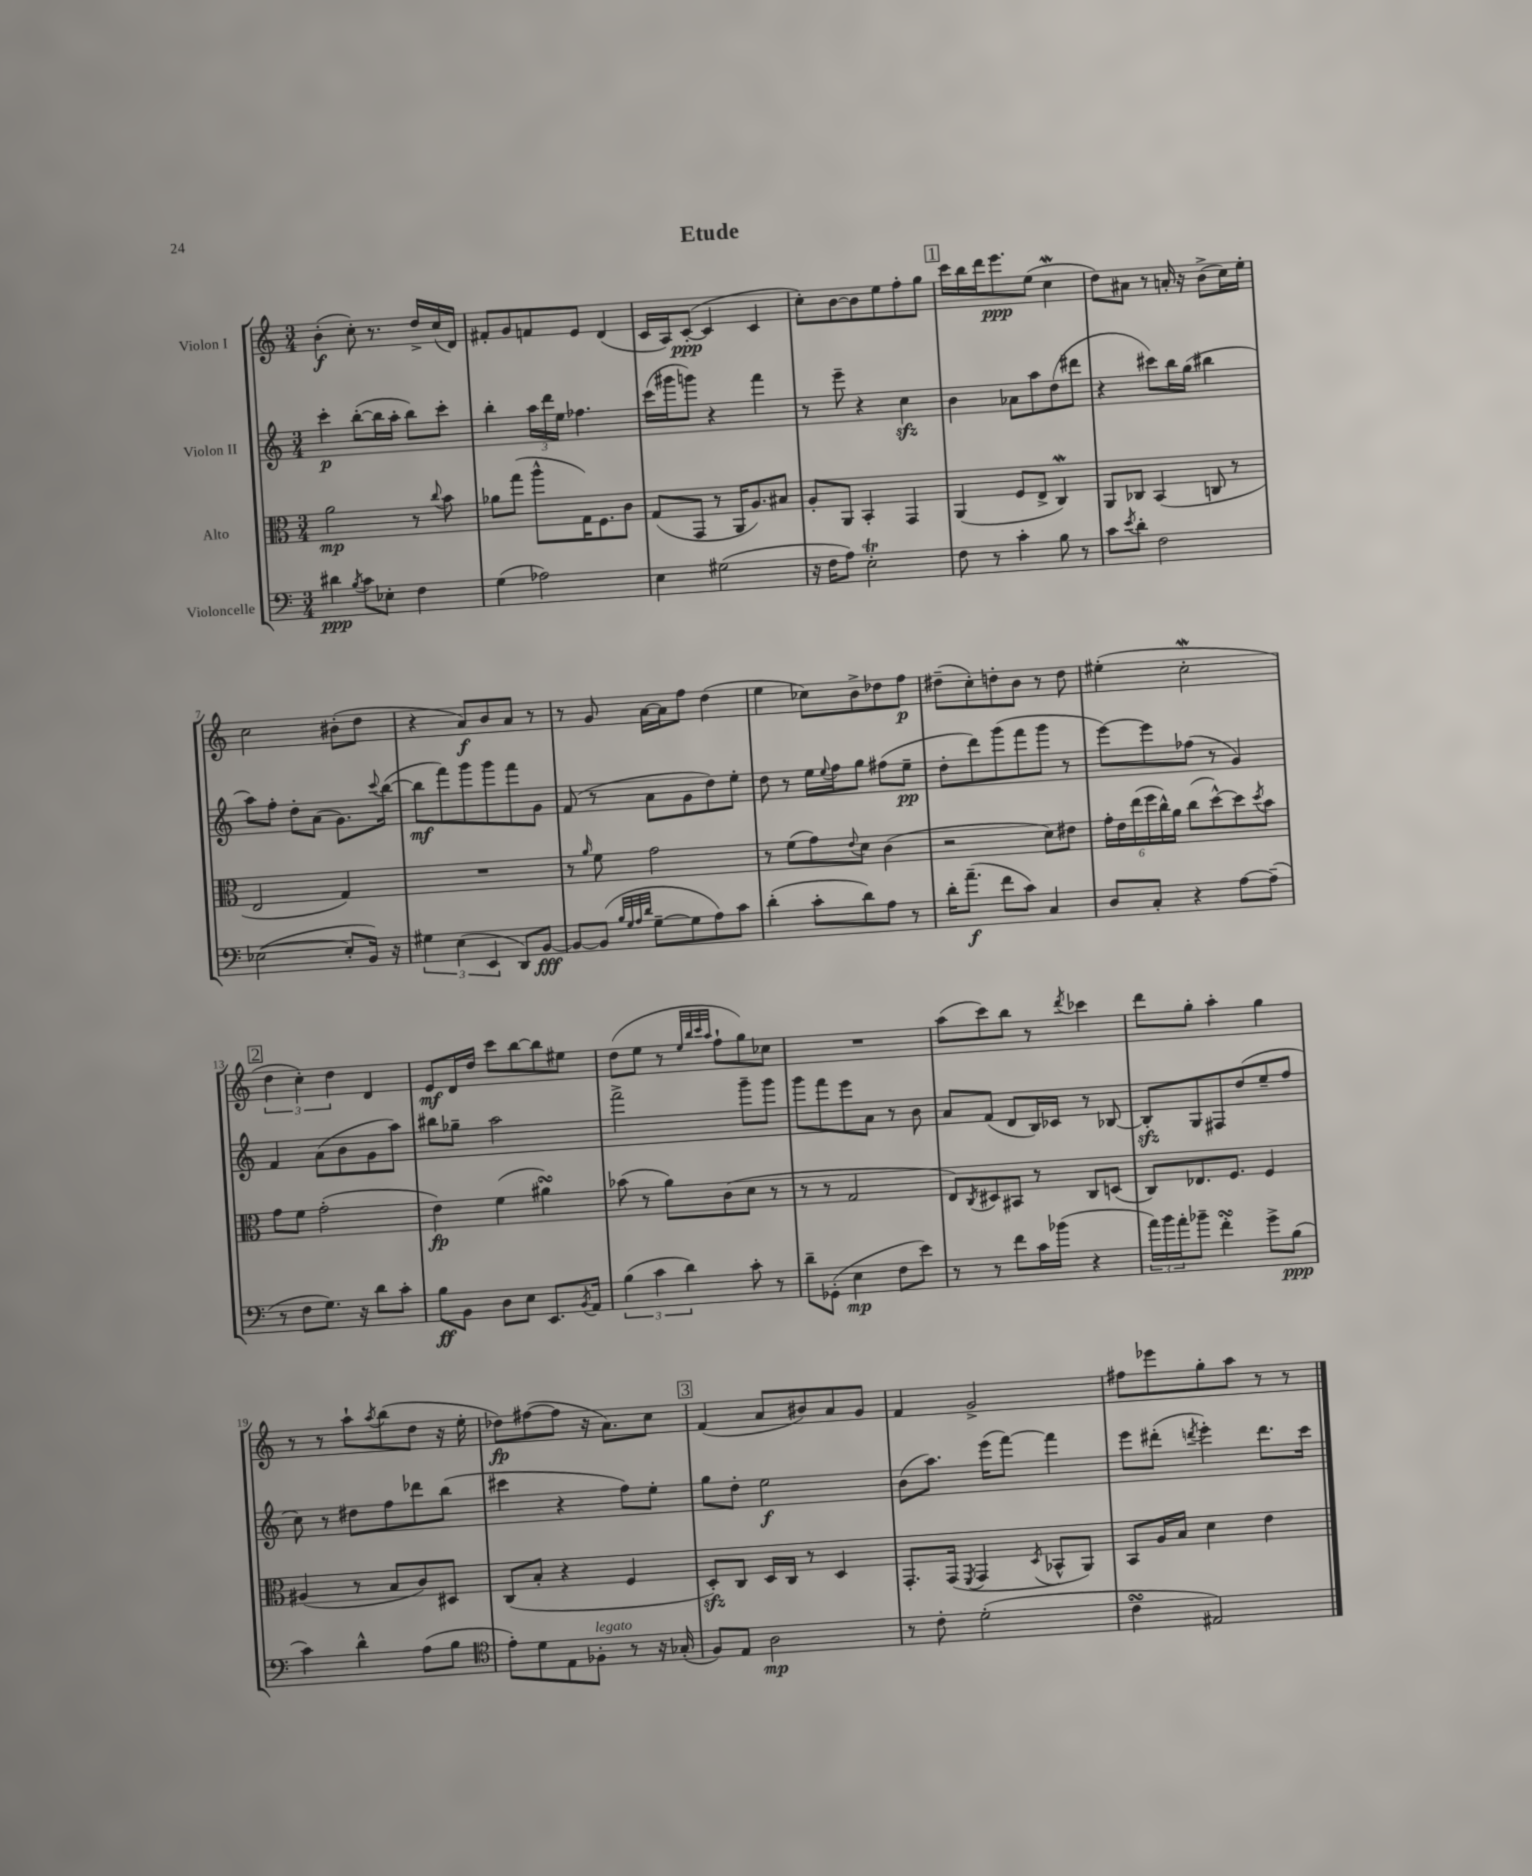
\header { title = "Etude" }
<<
\new StaffGroup <<
\new Staff = "s0" \with { instrumentName = "Violon I" } {
    \clef treble \key c \major \numericTimeSignature \time 3/4
    b'4-.\f( c''8-.) r8. d''16-> c''16( d'16) |
    fis'8-. g'8 f'8 e'8 d'4( |
    c'16 a16) c'8~-.\ppp( c'4 c'4 |
    c''8-.) b'8~ b'8 e''8 f''8-. g''8 |
    \mark \markup { \box "1" } c'''16 b''16 d'''16 e'''8.\ppp e''8( c''4\mordent |
    d''8) ais'8 r8 a'16-. r16 b'8->( c''16) e''16-. |
    c''2 bis'8-.( d''8 |
    r4 a'8\f) b'8 a'8 r8 |
    r8 g'8 a'16~ a'16 f''8 d''4( |
    e''4 ces''8) b'8-> des''8 f''8\p |
    dis''8--( c''8-.) d''8-. b'8 r8 d''8 |
    eis''4-.( c''2-.\mordent |
    \mark \markup { \box "2" } \tuplet 3/2 { d''4 c''4-.) d''4 } d'4 |
    e'8\mf d'16 d''16 c'''8 b''8~ b''8 eis''8 |
    d''8( e''8 r8 \grace { e''32 b''32 c'''32 a''32 } f''8-! g''8) ces''8 |
    R2. |
    a''8( c'''8) b''8 r8 \acciaccatura { d'''8 } ces'''4 |
    d'''8 g''8-. a''4-. g''4 |
    r8 r8 a''8-! \acciaccatura { a''8 } b''8( d''8 r16 e''16-. |
    des''8\fp) fis''8~( fis''8 r16 a'8.) c''8 |
    \mark \markup { \box "3" } f'4( a'8 bis'8) a'8 g'8 |
    f'4 g'2-> |
    fis''8 ees'''8 g''8-. a''8 r8 r8 \bar "|." |
}
\new Staff = "s1" \with { instrumentName = "Violon II" } {
    \clef treble \key c \major \numericTimeSignature \time 3/4
    c'''4-.\p b''8~-.( b''16 a''16-. b''8) c'''8-. |
    b''4-. \tuplet 3/2 { a''16 d'''16 e''16 } fes''4. |
    c'''16( gis'''16 g'''8) r4 f'''4 |
    r8 e'''8-- r4 c''4\sfz |
    \mark \markup { \box "1" } b'4 aes'8 a''8 d''8( dis'''8 |
    r4 cis'''8) b''16 g''16( bis''4 |
    a''8) f''8-. d''8-. a'8( g'8.) \appoggiatura { c'''8 } b''16~( |
    b''8\mf f'''8) g'''8 g'''8 f'''8 g'8 |
    f'8( r8 a'8 g'8 d''8) e''8-. |
    d''8 r8 e''16 \appoggiatura { e''8 } f''16 g''8 fis''8( e''8--\pp |
    d''8-. d'''8) g'''8( f'''8 g'''8 r8 |
    e'''8~) e'''8 fes''8( r8 g'4) |
    \mark \markup { \box "2" } f'4 a'8( b'8 g'8 a''8) |
    bis''8 ges''8-- a''2 |
    f'''2-> g'''8-- g'''8 |
    g'''8 f'''8 e'''8 a'8 r8 b'8 |
    a'8 f'8( d'8 b16) ces'16 r8 bes8~ |
    bes8-.\sfz g8 fis8 d''8( e''8-- f''8 |
    c''8) r8 dis''8 f''8 des'''8 b''8( |
    cis'''4 r4 f''8) e''8-. |
    \mark \markup { \box "3" } g''8 d''8-. e''2\f |
    b'8( a''8.) e'''16( f'''8~) f'''4 |
    e'''8 dis'''8-.( \acciaccatura { d'''8 } e'''4-.) d'''8. c'''16 \bar "|." |
}
\new Staff = "s2" \with { instrumentName = "Alto" } {
    \clef alto \key c \major \numericTimeSignature \time 3/4
    a'2\mp r8 \appoggiatura { c''8 } b'8 |
    aes'8 g''8( a''8-^ g16) f8. c'8 |
    g8( g,8 r8 a,16 a8.) bis8 |
    a8-. a,8 b,4-. g,4 |
    \mark \markup { \box "1" } a,4( f8 e8-> c4\mordent) |
    a,8 ces8 b,4( c8 r8 |
    e2 g4) |
    R2. |
    r8 \grace { a'16 } f'8 g'2 |
    r8 f'8( g'8) \appoggiatura { e'8 } d'8 c'4( |
    r2 d'8) eis'8 |
    \tuplet 6/4 { g'16-. e'16 e''16( f''16 c''16-^) a'16 } c''8( d''8~-^) d''8 \acciaccatura { d''8 } b'8 |
    \mark \markup { \box "2" } g'8 f'8 g'2-.( |
    e'4\fp) f'4( ais'4\turn) |
    bes'8( r8 a'8) c'8( d'8 r8 |
    r8 r8 g2 |
    e8) \acciaccatura { c8 } dis8 bis,8 r8 c8 d8( |
    c8) ees8. f8. f4 |
    ais4( r8 b8 c'8) dis8 |
    c8( b8-. r4 f4 |
    \mark \markup { \box "3" } d8-.\sfz) c8 d16 c16 r8 d4 |
    g,8.-. g,16( \acciaccatura { f,8 } g,4 \acciaccatura { d8 } bes,8-^ a,8) |
    b,8 a16 b16 d'4 e'4 \bar "|." |
}
\new Staff = "s3" \with { instrumentName = "Violoncelle" } {
    \clef bass \key c \major \numericTimeSignature \time 3/4
    dis'4\ppp \acciaccatura { b8 } c'8 ees8-. f4 |
    g4( aes2) |
    e4 gis2( |
    r16 f16 a8) e2-.\trill |
    \mark \markup { \box "1" } f8 r8 c'4-. b8 r8 |
    c'8 \acciaccatura { e'8 } d'8-. f2 |
    ees2~( ees8-. b,16) r16 |
    \tuplet 3/2 { gis4 e4( e,4 } d,8) b,8~\fff |
    b,8~ b,8( \grace { b32 g32 a32 d'32 } g8~-- g8 a8) c'8 |
    d'4-.( c'8-. d'8) a8 r8 |
    d'16-. a'8.--\f( f'8 c'8) c4 |
    d8 c8-. r4 a8~ a8--( |
    \mark \markup { \box "2" } r8 f8 g8.) r16 d'8 c'8-. |
    b8\ff b,8 d8 e8 e,8. \acciaccatura { b,8 } a,16 |
    \tuplet 3/2 { b4( c'4 d'4) } c'8-. r8 |
    d'8-- ges,8-.( e4\mp f8 e'8) |
    r8 r8 f'8 c'16 bes'16( r4 |
    \tuplet 3/2 { a'16) b'16 a'16-. } bes'8-- f'4-.\turn g'8-> b8\ppp( |
    c'4) d'4-^ a8( b8 |
    \clef tenor e'8-.) d'8 e8 fes8-.^\markup { \italic "legato" } r8 r16 ges16-.( |
    \mark \markup { \box "3" } f8) e8 a2\mp |
    r8 c'8-. d'2-.( |
    c'4\turn eis2) \bar "|." |
}
>>
>>
